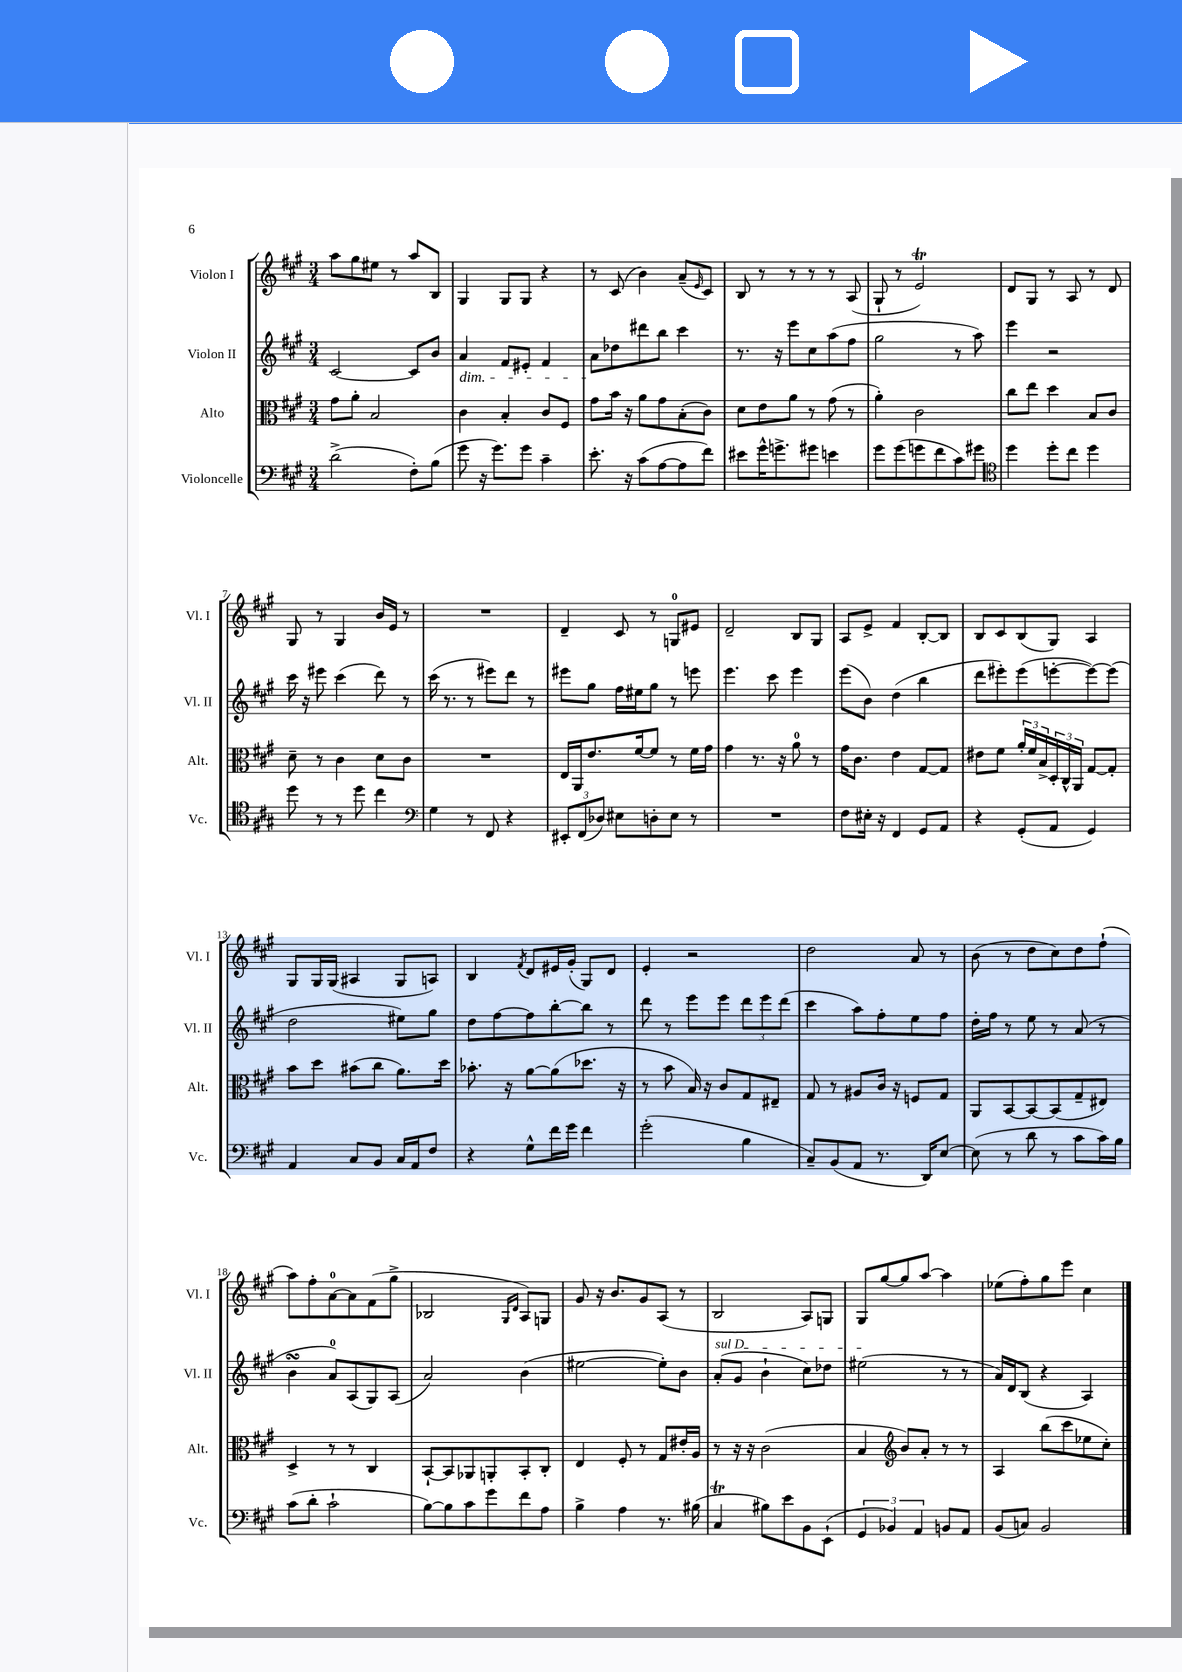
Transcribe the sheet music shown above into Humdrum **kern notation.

**kern	**kern	**kern	**kern
*part4	*part3	*part2	*part1
*staff4	*staff3	*staff2	*staff1
*I"Violoncelle	*I"Alto	*I"Violon II	*I"Violon I
*I'Vc.	*I'Alt.	*I'Vl. II	*I'Vl. I
*clefF4	*clefC3	*clefG2	*clefG2
*k[f#c#g#]	*k[f#c#g#]	*k[f#c#g#]	*k[f#c#g#]
*M3/4	*M3/4	*M3/4	*M3/4
=1	=1	=1	=1
(2d^\	8g#\L	[2c#/	8aa\L
.	8a'\J	.	8gg#\
.	2B/	.	8ee#X\J
.	.	.	8r
8F#'\L)	.	8c#/L]	8aa/L
(8B\J	.	8b/J	8B/J
=2	=2	=2	=2
!	!	!LO:TX:b:i:t=dim.	!
8g#\	4c#\	4a/	4G#/
16r	.	.	.
8.g#\L)	.	.	.
.	4B'/	8f#/L	8G#/L
8g#\J	.	8e#X'/J	8G#/J
4c#~\	8c#/L	4f#/	4r
.	8F#/J	.	.
=3	=3	=3	=3
8.e'\	8g#\L	8a\L	8r
.	16b\Jk	8dd-X\	(8c#/
16r	16r	.	.
(8c#\L	8a\L	8ddd#X\	4b\)
[8A\	8g#\	8bb\J	.
8A\]	(8B'\	4ccc#\	(8a~/L
.	.	.	16qqe/
8f#\J)	8c#\J)	.	8c#/J)
=4	=4	=4	=4
8e#X\L	8d\L	8.r	8B/
16g#^^\K	8e\	.	8r
8.gn^\	.	16r	.
.	8a\J	8eee\L	8r
8g#X\J	8r	8cc#\	8r
4en\	(8g#\	(8aa\	8r
.	8r	8ff#\J	(8A/
=5	=5	=5	=5
8g#\L	4a'\)	2gg#\	8G#`/
(8g#\	.	.	8r
8gn\	2c#\	.	2eT/)
8f#\	.	.	.
8c#\)	.	8r	.
8g#X\J	.	8aa\)	.
=6	=6	=6	=6
*clefC4	*	*	*
4dd\	8cc#\L	4eee\	8d/L
.	8ee\J	.	8G#/J
8dd'\L	4dd\	2r	8r
8cc#\J	.	.	8A/
4dd\	8B/L	.	8r
.	8c#/J	.	8d/
!!LO:LB:g=z
=7	=7	=7	=7
8dd\	8d~\	16ccc#\	8G#/
.	.	16r	.
8r	8r	8eee#X\	8r
8r	4c#\	(4ccc#\	4G#/
8dd\	.	.	.
4cc#\	8d\L	8ddd\)	16b/LL
.	.	.	16e/JJ
.	8c#\J	8r	8r
=8	=8	=8	=8
*clefF4	*	*	*
4G#\	2.r	(16ccc#\	2.r
.	.	8.r	.
8r	.	8r	.
8FF#/	.	8eee#X\L)	.
4r	.	8ddd\J	.
.	.	8r	.
=9	=9	=9	=9
12EE#X'/L	16E/LL	8eee#X\L	4d~/
.	16AA/J	.	.
(12FF#/	.	.	.
.	8.e/	8gg#\J	.
12D-X/J)	.	.	.
8E#X\L	.	16ff#\LL	8c#/
.	[16f#/k	16ee#X\J	.
8Dn'\	8f#/J]	8gg#\J	8r
8E#\J	8r	8r	8Gn/L
8r	16f#\LL	8eeen\	8e#X/J
.	16g#\JJ	.	.
=10	=10	=10	=10
2.r	4g#\	4.eee\	2d~/
.	8.r	.	.
.	.	8ccc#\	.
.	16r	.	.
.	8a\	4eee\	8B/L
.	8r	.	8G#/J
=11	=11	=11	=11
8F#\L	16g#\KL	(8eee\L	8A/L
.	8.c#\J	.	.
16E#X'\Jk	.	8b\J)	8e^/J
16r	.	.	.
4FF#/	4e\	(4dd\	4f#/
8GG#/L	[8G#/L	4bb\	[8B'/L
8AA/J	8G#/J]	.	8B/J]
=12	=12	=12	=12
4r	8e#X\L	8ddd\L	8B/L
.	8f#\J	8eee#X'\)	8c#/
(8GG#'/L	24a'/LL	(8eee#\	(8B/
.	24f#/	.	.
.	24B^/	.	.
8AA/J	24D'/	[8eeen'\	8G#/J)
.	24C#^^/	.	.
.	24AA/JJ	.	.
4GG#/)	[8G#/L	8eee\_)	4A/
.	8G#'/J]	(8eee\J]	.
!!LO:LB:g=z
=13	=13	=13	=13
4AA/	8b\L	2dd\	8G#/L
.	8dd\J	.	16G#/L
.	.	.	(16G#/JJ
8C#/L	(8b#X\L	.	4A#X/
8BB/J	8cc#\J	.	.
16C#/LL	8.a\L)	8ee#X\L)	8G#/L
16AA/J	.	.	.
8F#/J	.	8gg#\J	8An/J)
.	16dd\Jk	.	.
=14	=14	=14	=14
4r	8.b-X'\	8dd\L	4B/
.	.	[8ff#\	.
.	16r	.	.
.	.	.	8qf#/
8G#^^\L	[8a\L	8ff#\]	8d/L
16f#\L	(8a\]	[8bb'\	16e#X/L
16g#\JJ	.	.	(16g#'/JJ
4f#\	8.dd-X\J	8bb\J]	8G#/L)
.	.	8r	8d/J
.	16r	.	.
=15	=15	=15	=15
(2g#'\	8r	8ddd\	4e'/
.	8b\	8r	.
.	16B/)	8eee\L	2r
.	16r	.	.
.	8c#/L	8eee\J	.
4B\	8G#/	12ddd\L	.
.	.	12eee\	.
.	8E#X~/J	.	.
.	.	(12ddd\J	.
=16	=16	=16	=16
8C#~/L)	8G#/	4ccc#\	2dd\
(8BB/	8r	.	.
8AA/J	8A#X/L	8aa\L)	.
8.r	16c#/Jk	8ff#'\	.
.	16r	.	.
.	8Fn/L	8ee\	8a/
16DD/KL)	.	.	.
[8E/J	8G#/J	8ff#\J	8r
=17	=17	=17	=17
(8E\]	8AA/L	16dd'\LL	(8b\
.	.	16ff#\JJ	.
8r	[8BB/	8r	8r
8d\	8BB/_	8ee\	8dd\L
8r	(8BB/]	8r	8cc#\)
8c#\L	8G#~/	(8a/	8dd\
16c#\L)	8E#X/J)	8r	(8ff#`\J
16B\JJ	.	.	.
!!LO:LB:g=z
=18	=18	=18	=18
(8c#\L	4D^/	4bsSSS\	8aa\L)
8d'\J	.	.	8ff#'\
2c#`\	8r	8a/L)	[8a\
.	8r	(8A/	8a\]
.	4C#/	8G#/)	(8f#\
.	.	(8A/J	8gg#^\J
=19	=19	=19	=19
[8B\L)	[8BB`/L	2a/)	2B-X/
8B\]	8BB/]	.	.
8c#\	8AA-X/	.	.
8g#\	8AAn'/	.	.
.	.	.	16qqG#/LL
.	.	.	16qqd/JJ
8f#\	8BB'/	(4b\	8A/L)
8A\J	8C#'/J	.	8Gn/J
=20	=20	=20	=20
4B^\	4E/	[2ee#X\	8g#/
.	.	.	16r
.	.	.	8.b/L
4A\	8F#'/	.	.
.	8r	.	8g#/
8.r	8G#/L	8ee#'\L])	(8A/J
.	16e#X'/L	8b\J	8r
(16B#X\	16A/JJ	.	.
=21	=21	=21	=21
!	!	!LO:TX:a:i:t=sul D	!
4C#t/	8r	(8a'/L	2B/
.	16r	8g#/J	.
.	16r	.	.
8B#X\L)	(2c#\	4b`\	.
8e\	.	.	.
8BB\	.	8cc#\L)	8A/L)
(8EE`\J	.	8dd-X\J	8Gn/J
=22	=22	=22	=22
6GG#/	4B/	(2ee#X\	8G#/L
.	.	.	[8gg#/
6BB-X/)	.	.	.
*	*clefG2	*	*
.	8b/L)	.	8gg#/]
6AA/	.	.	.
.	8a'/J	.	[8aa/J
8BBn/L	8r	8r	4aa\]
8AA/J	8r	8r	.
=23	=23	=23	=23
(8BB/L	4A/	16a/LL)	(8ee-X\L
.	.	16d/J	.
8Cn/J)	.	(8B/J	8ff#'\)
2BB/	(8bb\L	4r	8gg#\
.	8ccc#\	.	8eee\J
.	8ee-X\	4A/)	4cc#\
.	8cc#'\J)	.	.
==	==	==	==
*-	*-	*-	*-
